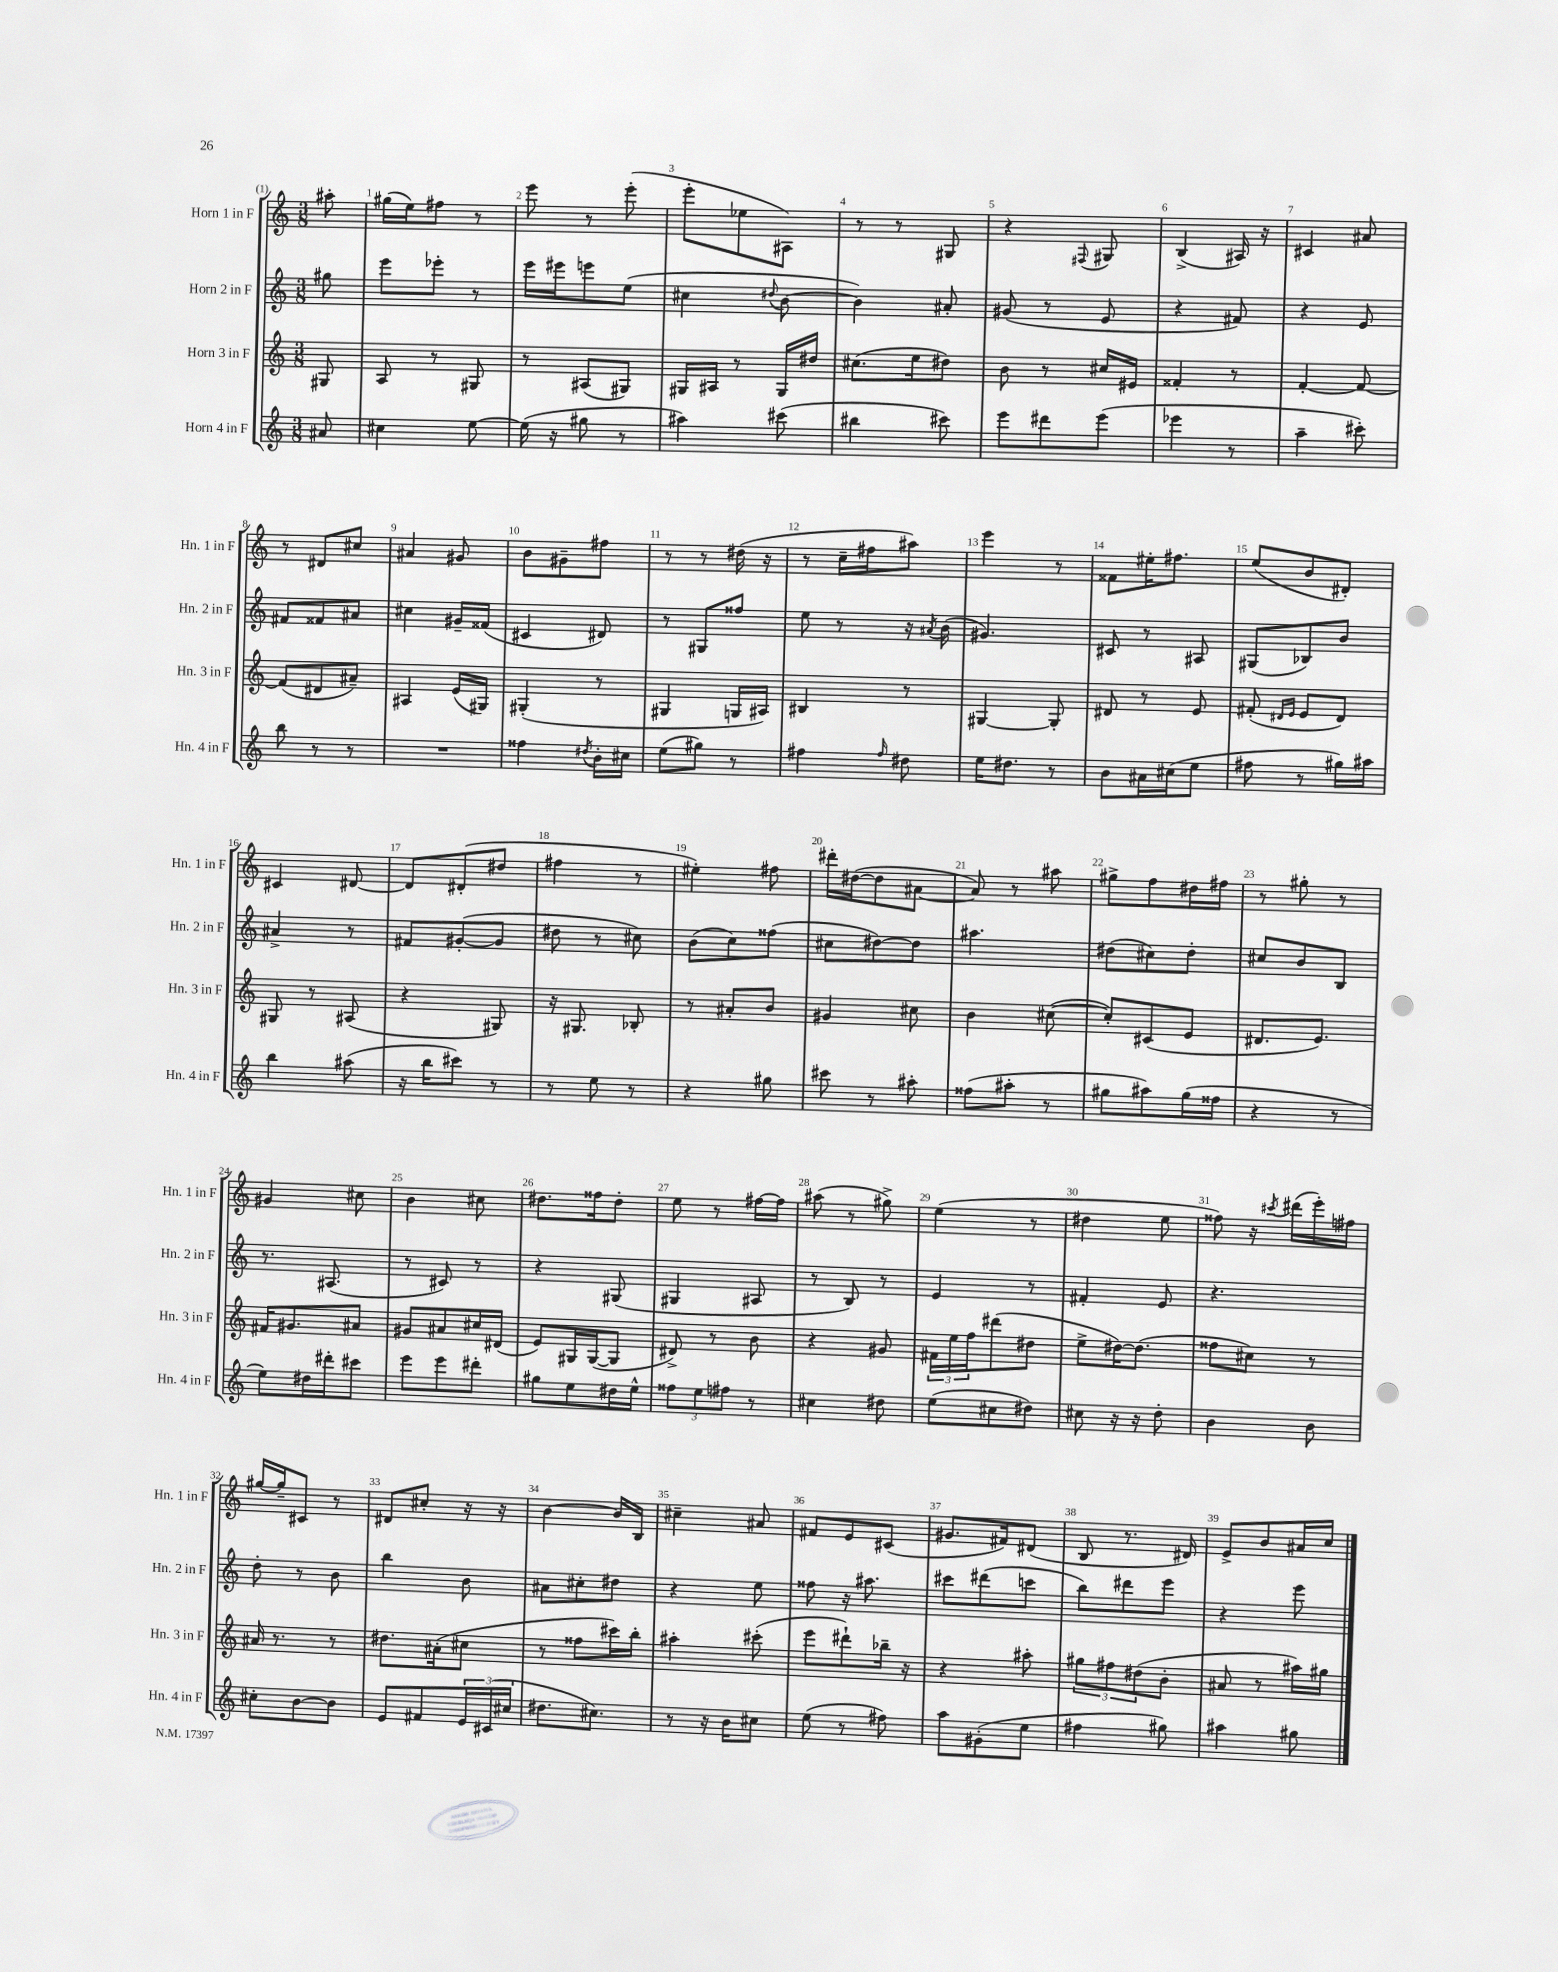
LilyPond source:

<<
\new StaffGroup <<
\new Staff = "s0" \with { instrumentName = "Horn 1 in F" shortInstrumentName = "Hn. 1 in F" } {
    \clef treble \key c \major \numericTimeSignature \time 3/8 \partial 8
    ais''8-. |
    gis''16( e''16) fis''8 r8 |
    e'''8 r8 e'''8-.( |
    e'''8-. ees''8 ais8) |
    r8 r8 gis8 |
    r4 \appoggiatura { fis8 } gis8 |
    b4->( ais16) r16 |
    cis'4 ais'8 |
    r8 dis'8 cis''8 |
    ais'4 gis'8 |
    b'8 gis'8-- fis''8 |
    r8 r8 dis''16( r16 |
    r8 c''16-- fis''16 ais''8) |
    e'''4 r8 |
    fisis'8 eis''16-. fis''8. |
    e''8( b'8 dis'8-.) |
    cis'4 dis'8~ |
    dis'8 dis'8-.( dis''8 |
    fis''4 r8 |
    eis''4-.) fis''8 |
    dis'''16-. dis''16~( dis''8 ais'8~ |
    ais'8) r8 ais''8 |
    gis''8-> f''8 dis''16 fis''16 |
    r8 gis''8-. r8 |
    gis'4 cis''8 |
    b'4 cis''8 |
    dis''8. fisis''16 dis''8-. |
    e''8 r8 fis''16~ fis''16 |
    ais''8( r8 gis''8->) |
    e''4( r8 |
    dis''4 e''8 |
    fisis''8) r16 \acciaccatura { cis'''8 } dis'''16( e'''16-.) fis''16 |
    gis''16~ gis''16-- cis'8 r8 |
    dis'8 cis''8-. r16 r16 |
    b'4~ b'16 b16 |
    cis''4-- ais'8 |
    fis'8 e'8 cis'8( |
    gis'8. fis'16) dis'8( |
    b8 r8. dis'16) |
    e'8-> b'8 ais'16 c''16 \bar "|." |
}
\new Staff = "s1" \with { instrumentName = "Horn 2 in F" shortInstrumentName = "Hn. 2 in F" } {
    \clef treble \key c \major \numericTimeSignature \time 3/8 \partial 8
    gis''8 |
    e'''8 ees'''8-. r8 |
    e'''16 eis'''16 e'''8 e''8( |
    cis''4 \appoggiatura { dis''8 } b'8~ |
    b'4) ais'8-. |
    gis'8( r8 e'8 |
    r4 fis'8) |
    r4 e'8 |
    fis'8 fisis'8 ais'8 |
    cis''4 gis'16-- fisis'16( |
    cis'4 dis'8) |
    r8 gis8 fisis''8 |
    e''8 r8 r16 \acciaccatura { ais'8 } b'16( |
    gis'4.) |
    cis'8 r8 ais8 |
    gis8( bes8) b'8 |
    ais'4-> r8 |
    fis'8 gis'8~-.( gis'8 |
    dis''8 r8 cis''8) |
    b'8( c''8) fisis''8( |
    cis''8 dis''8~) dis''8 |
    ais''4. |
    dis''8( cis''8) dis''8-. |
    cis''8 b'8 b8 |
    r8. ais8.( |
    r8 cis'8) r8 |
    r4 gis8( |
    gis4 ais8 |
    r8 b8) r8 |
    e'4 r8 |
    fis'4-. e'8 |
    r4. |
    d''8-. r8 b'8 |
    b''4 b'8 |
    ais'8 cis''8-. dis''8 |
    r4 e''8 |
    fisis''8 r16 ais''8. |
    cis'''8 dis'''8( c'''8 |
    b''8) dis'''8 e'''8 |
    r4 e'''8 \bar "|." |
}
\new Staff = "s2" \with { instrumentName = "Horn 3 in F" shortInstrumentName = "Hn. 3 in F" } {
    \clef treble \key c \major \numericTimeSignature \time 3/8 \partial 8
    gis8 |
    a8 r8 gis8 |
    r8 ais8( gis8) |
    gis16 ais16 r8 gis16 dis''16 |
    cis''8.( e''16 dis''8) |
    b'8 r8 cis''16 eis'16 |
    fisis'4-. r8 |
    f'4~-. f'8~ |
    f'8( dis'8 ais'8--) |
    ais4 e'16( gis16) |
    gis4-.( r8 |
    gis4 g16 ais16) |
    bis4 r8 |
    gis4~ gis8-. |
    dis'8 r8 e'8 |
    fis'8-.( \grace { dis'16 e'16 } e'8 dis'8) |
    gis8 r8 ais8( |
    r4 gis8) |
    r16 gis8. bes8-. |
    r8 ais'8-. b'8 |
    gis'4 cis''8 |
    b'4 cis''8~( |
    cis''8-.) cis'8( e'8 |
    dis'8. e'8.) |
    fis'16 gis'8. ais'8 |
    gis'8 ais'8 cis''16 dis'16( |
    e'8) gis16 gis16~( gis8 |
    dis'8->) r8 b'8 |
    r4 gis'8 |
    \tuplet 3/2 { fis'16 e''16 f''16 } dis'''8( dis''8 |
    e''8-> dis''16~) dis''8.( |
    fisis''8 cis''8) r8 |
    ais'16 r8. r8 |
    dis''8. ais'16-.( cis''8 |
    r8 fisis''8 cis'''16) b''16-. |
    ais''4-. cis'''8-.( |
    e'''8 dis'''8-!) bes''16-- r16 |
    r4 ais''8-. |
    \tuplet 3/2 { gis''8 fis''8 dis''8( } b'8-. |
    ais'8 r8 ais''16) gis''16 \bar "|." |
}
\new Staff = "s3" \with { instrumentName = "Horn 4 in F" shortInstrumentName = "Hn. 4 in F" } {
    \clef treble \key c \major \numericTimeSignature \time 3/8 \partial 8
    ais'8 |
    cis''4 e''8~ |
    e''16( r16 gis''8 r8 |
    ais''4) cis'''8( |
    bis''4 cis'''8) |
    e'''8 dis'''8 e'''8( |
    ees'''4 r8 |
    a''4-- cis'''8-.) |
    b''8 r8 r8 |
    R4. |
    fisis''4 \acciaccatura { dis''8 } b'16-. cis''16 |
    e''8( gis''8) r8 |
    fis''4 \grace { fis''16 } dis''8 |
    e''16 dis''8. r8 |
    b'8 ais'16 cis''16( e''8 |
    fis''8 r8 gis''16) ais''16 |
    b''4 ais''8( |
    r16 b''16 cis'''8) r8 |
    r8 e''8 r8 |
    r4 gis''8 |
    cis'''8 r8 ais''8-. |
    fisis''8( ais''8-. r8 |
    gis''8 ais''8) gis''16( fisis''16 |
    r4 r8 |
    e''8) dis''16 dis'''16-. cis'''8 |
    e'''8 e'''8 dis'''8-. |
    gis''8 e''8 dis''16 e''16-^ |
    \tuplet 3/2 { fisis''8 e''8 fis''8 } r8 |
    cis''4 dis''8 |
    e''8( cis''8 dis''8) |
    cis''8 r16 r16 d''8-. |
    b'4 b'8 |
    cis''8-. b'8~ b'8 |
    e'8 fis'8 \tuplet 3/2 { e'16 cis'16( cis''16 } |
    dis''8. cis''8.) |
    r8 r16 b'16 cis''8 |
    e''8( r8 fis''8) |
    a''8 gis'8-.( e''8 |
    fis''4 gis''8) |
    ais''4 gis''8 \bar "|." |
}
>>
>>
\layout { \context { \Score \override BarNumber.break-visibility = ##(#f #t #t) barNumberVisibility = #all-bar-numbers-visible } }
